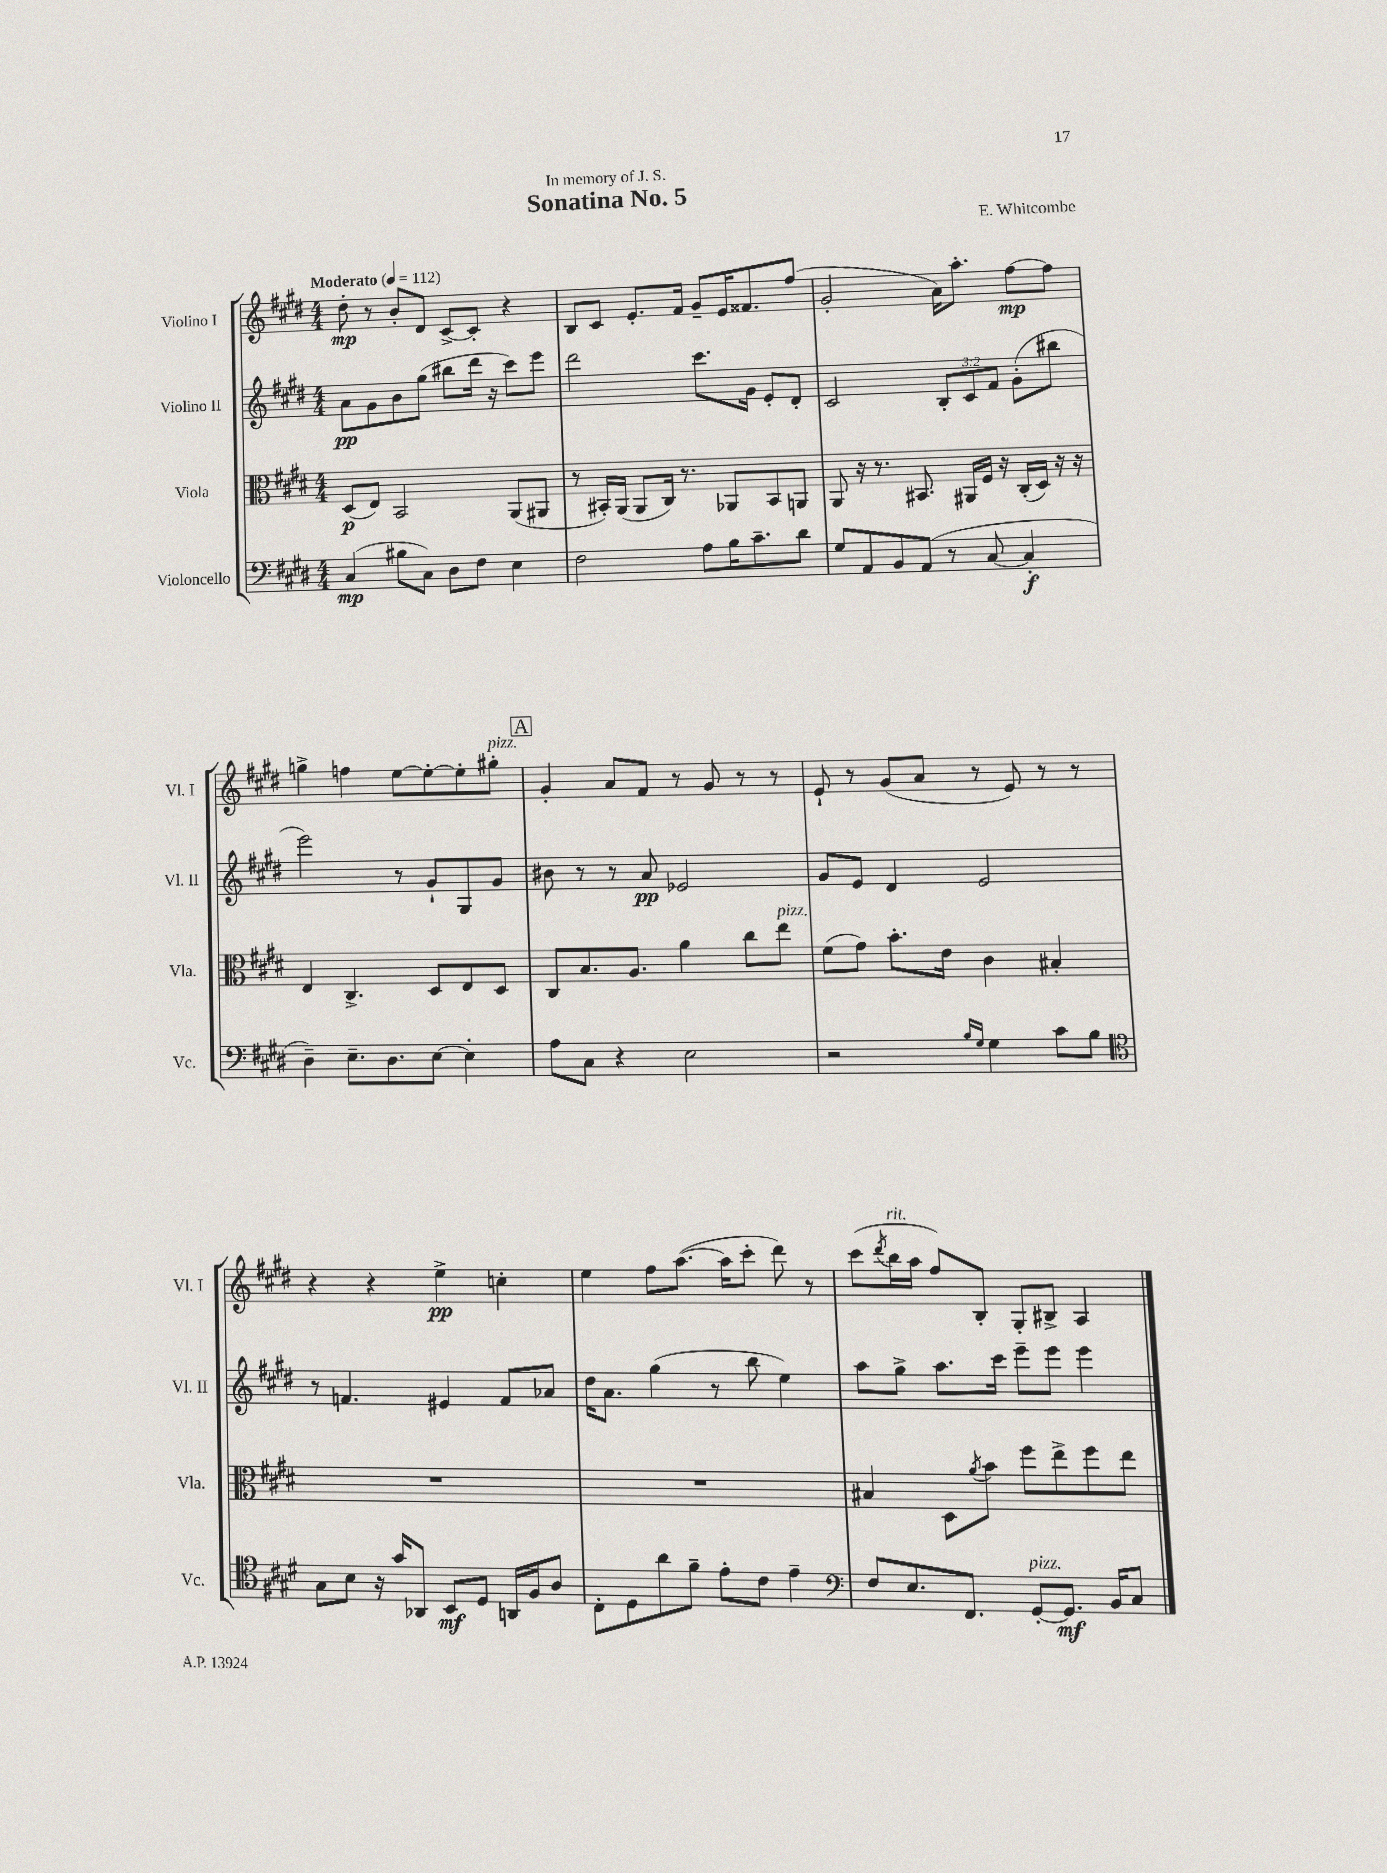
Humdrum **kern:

**kern	**kern	**kern	**kern
*staff4	*staff3	*staff2	*staff1
*clefF4	*clefC3	*clefG2	*clefG2
*k[f#c#g#d#]	*k[f#c#g#d#]	*k[f#c#g#d#]	*k[f#c#g#d#]
*M4/4	*M4/4	*M4/4	*M4/4
*MM112	*MM112	*MM112	*MM112
(4C#	(8D#	8a	8dd#'
.	8E)	8g#	8r
8B#	2BB	8b	8b'
8C#)	.	(8gg#	8d#
8D#	.	8bb#	[8c#^
8F#	.	16ddd#	8c#']
.	.	16r	.
4E	(8AA	8ccc#)	4r
.	8AA#	8eee	.
=	=	=	=
2F#	8r	2ddd#	8B
.	16BB#')	.	8c#
.	(16AA	.	.
.	8AA	.	8.e'
.	16C#)	.	.
.	8.r	.	16f#
8A	.	8.ccc#	8g#~
16B	8AA-	.	16e
8.c#~	.	16g#	8.f##
.	8BB#	8e'	.
8d#	8AA	8d#'	(8ff#
=	=	=	=
8G#	8AA	2c#	2g#'
8AA	16r	.	.
.	8.r	.	.
8BB	.	.	.
(8AA	8.BB#	.	.
8r	.	12B'	16a)
.	16AA#	.	8.aa'
.	.	12c#	.
[8C#	16F#	.	.
.	.	12f#	.
.	16r	.	.
4C#']	(16C#'	(8g#'	[8ff#
.	16D#)	.	.
.	16r	8bb#	8ff#]
.	16r	.	.
=	=	=	=
4D#~)	4E	2eee)	4gg^
8.E~	4.C#^	.	4ff
8.D#	.	.	.
.	.	8r	[8ee
[8E	8D#	8g#`	8ee'_
4E']	8E	8G#	8ee']
.	8D#	8g#	8gg#'
=	=	=	=
8A	8C#	8b#	4g#'
8C#	8.B	8r	.
4r	.	8r	8a
.	8.A	.	.
.	.	8a	8f#
2E	4a	2e-	8r
.	.	.	8g#
.	8cc#	.	8r
.	8ee	.	8r
=	=	=	=
2r	(8f#	8g#	8e`
.	8g#)	8e	8r
.	8.b'	4d#	(8g#
.	.	.	8a
.	16e	.	.
16qqB	.	.	.
16qqG#	.	.	.
4G#	4c#	2e	8r
.	.	.	8e)
8c#	4B#'	.	8r
8B	.	.	8r
=	=	=	=
*clefC4	*	*	*
8G#	1r	8r	4r
8B	.	4.f	.
16r	.	.	4r
16g#	.	.	.
8AA-	.	.	.
8BB	.	4e#	4ee^
8D#	.	.	.
16AA	.	8f	4cc'
16F#	.	.	.
8A	.	8a-	.
=	=	=	=
8C#'	1r	16dd#	4ee
.	.	8.a	.
8D#	.	.	.
8a	.	(4gg#	8ff#
8f#~	.	.	([8.aa
8e'	.	8r	.
.	.	.	16aa]
8c#	.	8bb	8ccc#'
4e~	.	4ee)	8ddd#)
.	.	.	8r
=	=	=	=
*clefF4	*	*	*
8F#	4B#	8aa	(8ccc#
.	.	.	8qddd#
8.E	.	8gg#^	16bb
.	.	.	16aa
.	8D#	8.aa	8ff#)
8.FF#	.	.	.
.	8qa	.	.
.	8b	.	8B'
.	.	16ccc#	.
[8GG#'	8ff#	8eee~	8G#'
8.GG#]	8ee^	8eee	8B#^
.	8ff#	4eee	4A
16BB	.	.	.
8C#	8ee	.	.
==	==	==	==
*-	*-	*-	*-
